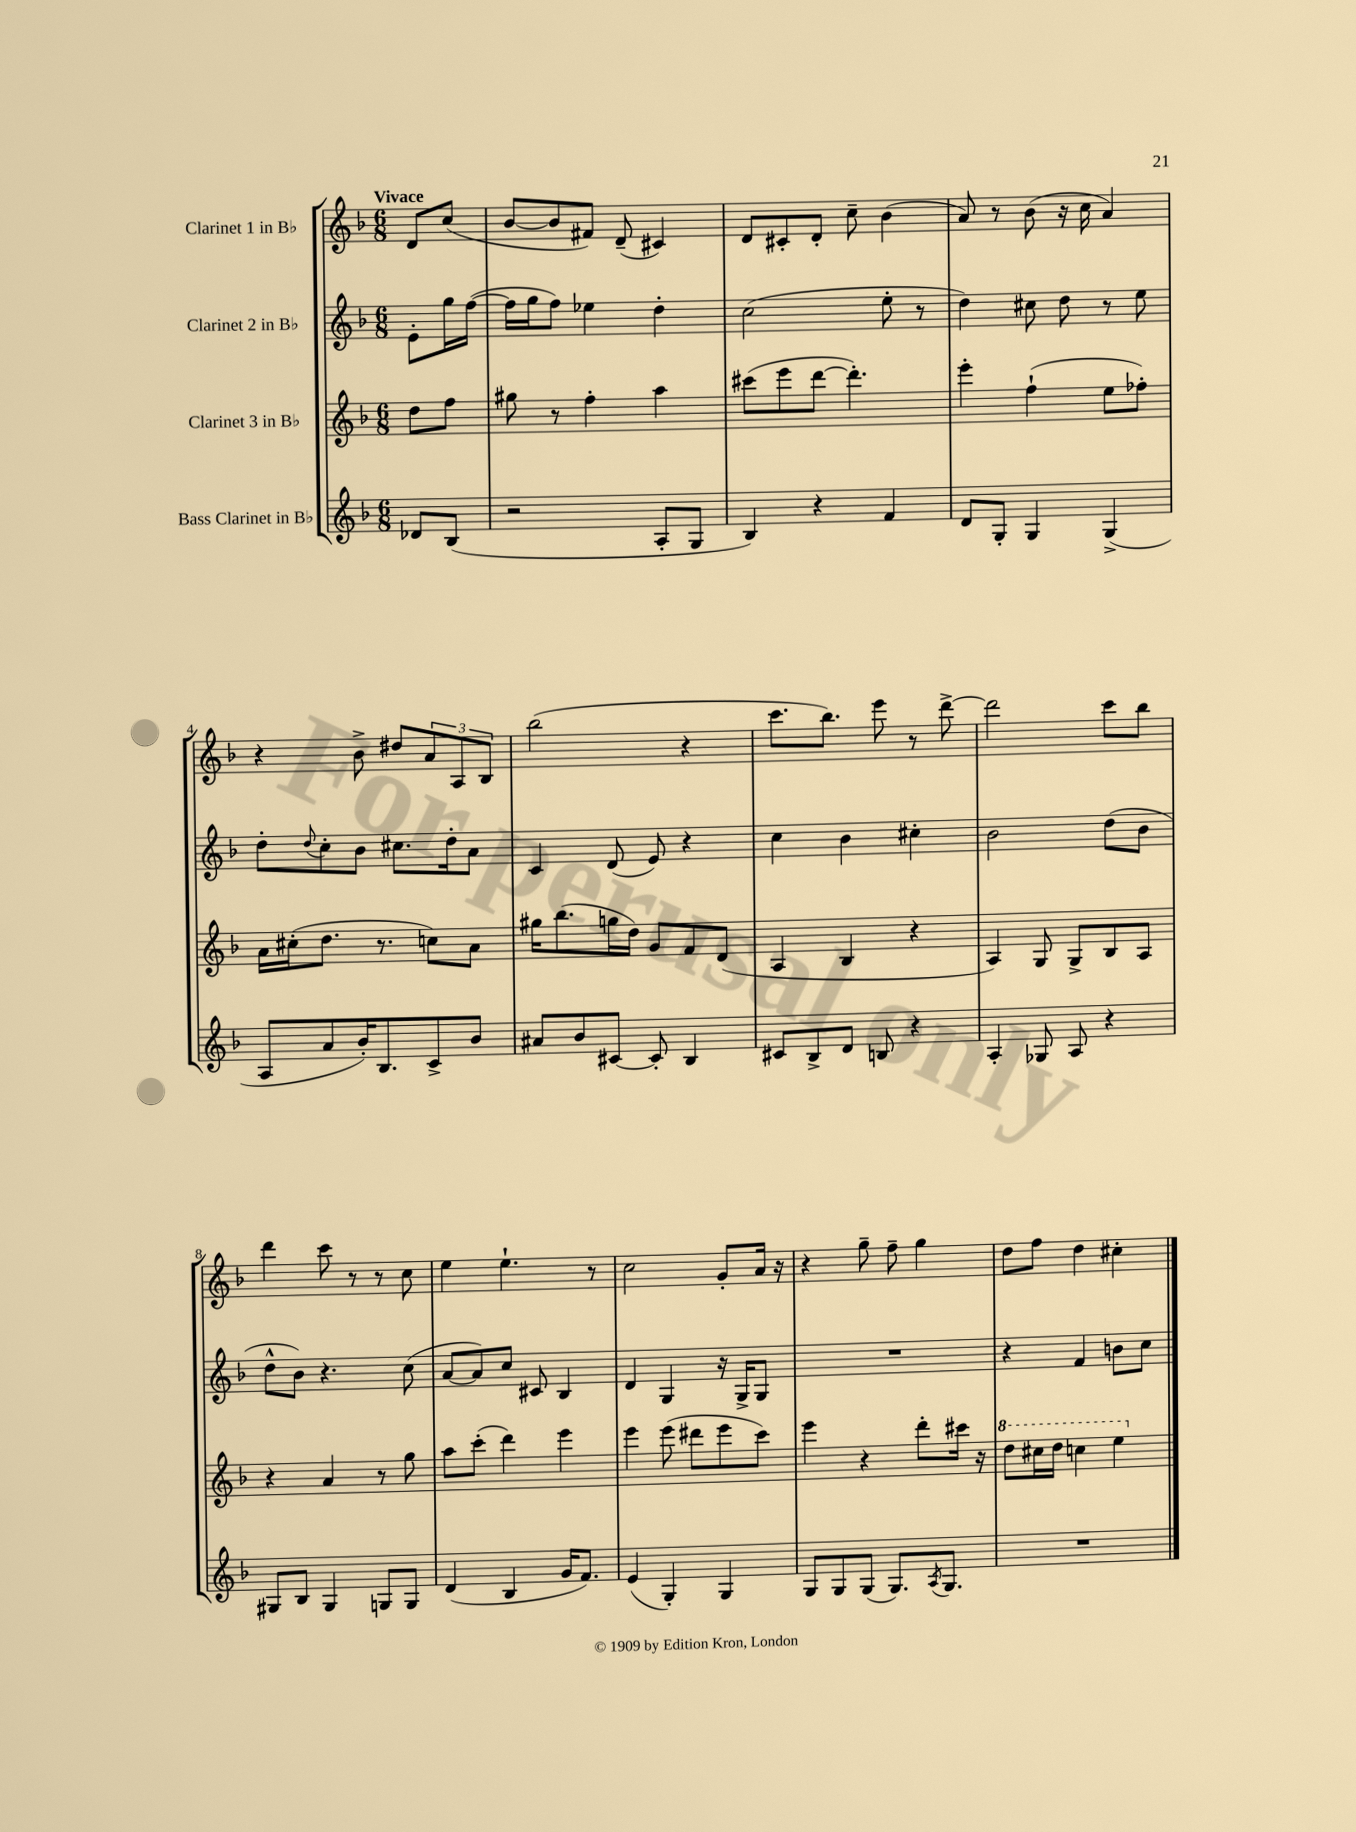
<<
\new StaffGroup <<
\new Staff = "s0" \with { instrumentName = "Clarinet 1 in Bb" } {
    \clef treble \key f \major \numericTimeSignature \time 6/8 \partial 4 \tempo "Vivace"
    d'8 c''8( |
    bes'8~ bes'8 fis'8) d'8--( cis'4) |
    d'8 cis'8-. d'8-. c''8-- bes'4( |
    a'8) r8 bes'8( r16 c''16 a'4) |
    r4 bes'8-> dis''8 \tuplet 3/2 { a'8 a8 bes8 } |
    bes''2( r4 |
    c'''8. bes''8.) e'''8 r8 d'''8~-> |
    d'''2 c'''8 bes''8 |
    d'''4 c'''8 r8 r8 c''8 |
    e''4 e''4.-! r8 |
    c''2 g'8-. a'16 r16 |
    r4 g''8-- f''8-- g''4 |
    d''8 f''8 d''4 cis''4-. \bar "|." |
}
\new Staff = "s1" \with { instrumentName = "Clarinet 2 in Bb" } {
    \clef treble \key f \major \numericTimeSignature \time 6/8 \partial 4
    e'8-. g''16 f''16~( |
    f''16 g''16 f''8) ees''4 d''4-. |
    c''2( e''8-. r8 |
    d''4) cis''8 d''8 r8 e''8 |
    d''8-. \appoggiatura { d''8 } c''8-. bes'8 cis''8. d''16-. a'8 |
    c'4 d'8( e'8) r4 |
    c''4 bes'4 cis''4-. |
    bes'2 d''8( bes'8 |
    d''8-^ bes'8) r4. c''8( |
    a'8~ a'8) c''8 cis'8 bes4 |
    d'4 g4 r16 g16-> g8 |
    R2. |
    r4 f'4 b'8 c''8 \bar "|." |
}
\new Staff = "s2" \with { instrumentName = "Clarinet 3 in Bb" } {
    \clef treble \key f \major \numericTimeSignature \time 6/8 \partial 4
    d''8 f''8 |
    gis''8 r8 f''4-. a''4 |
    cis'''8( e'''8 d'''8~ d'''4.-.) |
    e'''4-. f''4-!( e''8 fes''8-.) |
    a'16 cis''16-.( d''8. r8. c''8) a'8 |
    gis''16 bes''8.( g''16 d''16) g'8 f'8 d'8( |
    a4 bes4 r4 |
    a4) g8 g8-> bes8 a8 |
    r4 a'4 r8 g''8 |
    a''8 c'''8-.( d'''4) e'''4 |
    e'''4 e'''8( dis'''8 e'''8 c'''8) |
    e'''4 r4 d'''8-. cis'''16 r16 |
    \ottava #1 d'''8 cis'''16 d'''16 c'''4 e'''4 \ottava #0 \bar "|." |
}
\new Staff = "s3" \with { instrumentName = "Bass Clarinet in Bb" } {
    \clef treble \key f \major \numericTimeSignature \time 6/8 \partial 4
    des'8 bes8( |
    r2 a8-. g8 |
    bes4) r4 f'4 |
    d'8 g8-. g4 g4->( |
    a8 a'8 bes'16-.) bes8. c'8-> bes'8 |
    ais'8 bes'8 cis'8~ cis'8-. bes4 |
    cis'8 bes8-> d'8 b8 r4 |
    a4-. ges8 a8 r4 |
    gis8 bes8 gis4 g8 g8 |
    d'4( bes4 g'16 f'8.) |
    e'4( g4-.) g4 |
    g8 g8 g8( g8.) \acciaccatura { a8 } g8. |
    R2. \bar "|." |
}
>>
>>
